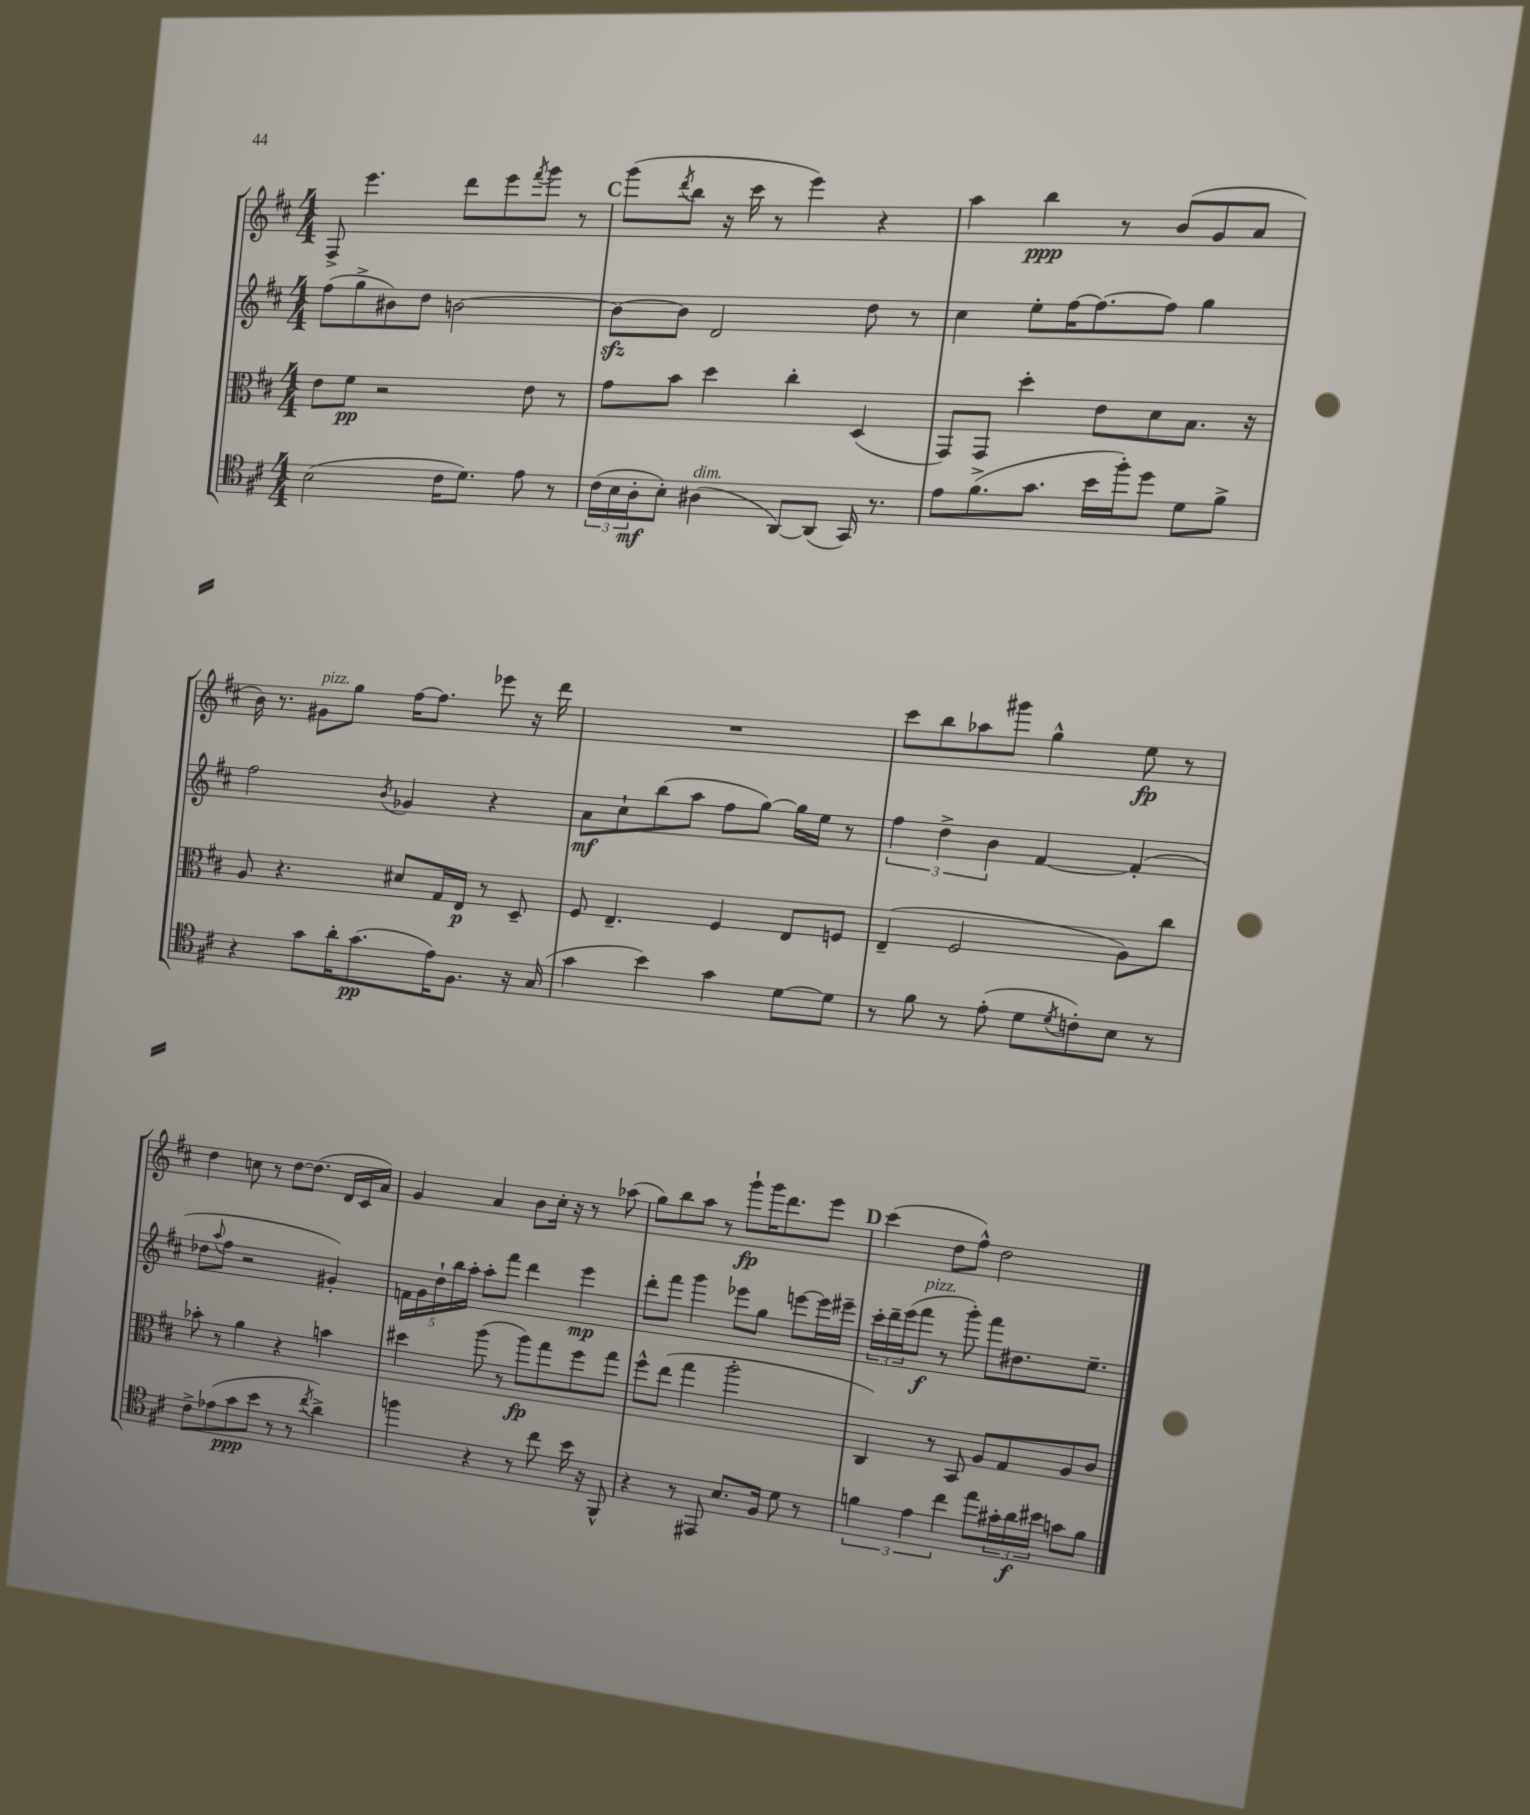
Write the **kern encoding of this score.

**kern	**kern	**kern	**kern
*staff4	*staff3	*staff2	*staff1
*clefC4	*clefC3	*clefG2	*clefG2
*k[f#c#]	*k[f#c#]	*k[f#c#]	*k[f#c#]
*M4/4	*M4/4	*M4/4	*M4/4
(2B\	8e\L	(8ff#\L	8F#^/
.	8f#\J	8gg^\	4.eee\
.	2r	8b#\)	.
.	.	8dd\J	.
16c#\LK	.	[2b\	8ddd\L
8.d\J)	.	.	.
.	.	.	8eee\
.	.	.	8qfff#/
8e\	8e\	.	8ggg\J
8r	8r	.	8r
=	=	=	=
(24c#\LL	8g\L	8b\_L	(8ggg\L
24B\	.	.	.
24A'\J	.	.	.
.	.	.	8qddd/
8B'\J)	8b\J	8b\]J	8bb\J
(4A#\	4dd\	2d/	16r
.	.	.	16ccc#\
.	.	.	8r
[8AA/L)	4cc#'\	.	4eee\)
(8AA/]J	.	.	.
16GG/)	(4D/	8dd\	4r
8.r	.	.	.
.	.	8r	.
=	=	=	=
8e\L	8GG/L)	4cc#\	4aa\
(8.f#^\	8GG/J	.	.
.	4dd'\	8ee'\L	4bb\
8.g\J	.	.	.
.	.	[16ff#\K	.
.	.	8.ff#\_	.
16b\LL	8e\L	.	8r
16ff#'\J)	.	.	.
8dd\J	8d\	8ff#\]J	(8b/L
8d\L	8.B\J	4gg\	8g/
8f#^\J	.	.	8a/J
.	16r	.	.
=	=	=	=
4r	8A/	2ff#\	16b\)
.	.	.	8.r
.	4.r	.	.
8g\L	.	.	8g#\L
16a'\K	.	.	8gg\J
(8.g\	.	.	.
.	.	8qb/	.
.	8d#/L	4g-/	[16ff#\LK
.	.	.	8.ff#\]J
16e\K)	16G/L	.	.
8.F#\J	16E/JJ	.	.
.	8r	4r	8eee-\
16r	8D~/	.	16r
(16G/	.	.	16ddd\
=	=	=	=
4g\	8F#/	8a\L	1r
.	4.E~/	8cc#`\	.
4b\)	.	(8bb\	.
.	.	8aa\J	.
4g\	4F#/	8ff#\L	.
.	.	[8gg\J)	.
[8d\L	8E/L	16gg\]LL	.
.	.	16ee\JJ	.
8d\]J	8F/J	8r	.
=	=	=	=
8r	(4E~/	6ff#\	8ccc#\L
8f#\	.	.	8bb\
.	.	6dd^\	.
8r	2F#/	.	8aa-\
.	.	6b\	.
(8e'\	.	.	8ggg#\J
8d\L	.	[4f#/	4gg^^\
8qd/	.	.	.
8c'\)	.	.	.
8B\J	8A\L)	(4f#'/]	8ee\
8r	8cc#\J	.	8r
=	=	=	=
8c#^\L	8b-'\	8dd-\L	4dd\
.	.	8qqaa/	.
(8e-\	8r	8ff#\J	.
8g\	4a\	2r	8cc\
8b\J	.	.	8r
8r	4r	.	[8dd\L
8r	.	.	(8.dd\]J
8qcc#/	.	.	.
4a^\)	4b\	4g#'/)	.
.	.	.	16d/LL
.	.	.	16c#/
.	.	.	16a/JJ)
=	=	=	=
4ff\	4dd#\	20f\LL	4g/
.	.	20g\	.
.	.	20dd`\	.
.	.	20bb\	.
.	.	20aa'\JJ	.
4r	(8aa\	8aa'\L	4a/
.	8r	8fff#\J	.
8r	8aa\L)	4ddd\	8b\L
8cc#\	8gg\	.	16cc#'\Jk
.	.	.	16r
16b\	8ff#\	4eee\	8r
16r	.	.	.
8FF#^^/	8gg\J	.	(8aa-\
=	=	=	=
4r	8ff#^^\L	8ddd'\L	8gg\L)
.	(8ee\J	8fff#\J	8bb\
8r	4gg\	4ggg\	8aa\J
8EE#/	.	.	8r
8.B/L	2aa'\	8eee-\L	8ggg`\L
.	.	8gg\J	16ggg\K
16F#/Jk	.	.	8.ddd\
8d\	.	[8eee\L	.
8r	.	16eee\]L	8eee\J
.	.	16eee#~\JJ	.
=	=	=	=
6f\	4C#/)	24ccc#'\LL	(4ccc#\
.	.	24ddd~\	.
.	.	(24eee\J	.
.	.	8fff#\J	.
6e\	.	.	.
.	8r	8r	8dd\L
6cc#\	.	.	.
.	8BB/	8ggg'\)	8ff#^^\J)
8ee\L	8A/L	8fff#\L	2dd\
24g#'\L	8G/	8.dd#\	.
24a\	.	.	.
24b#\JJ	.	.	.
8g\L	8A/	.	.
.	.	8.ee~\J	.
8f\J	8c#/J	.	.
==	==	==	==
*-	*-	*-	*-
